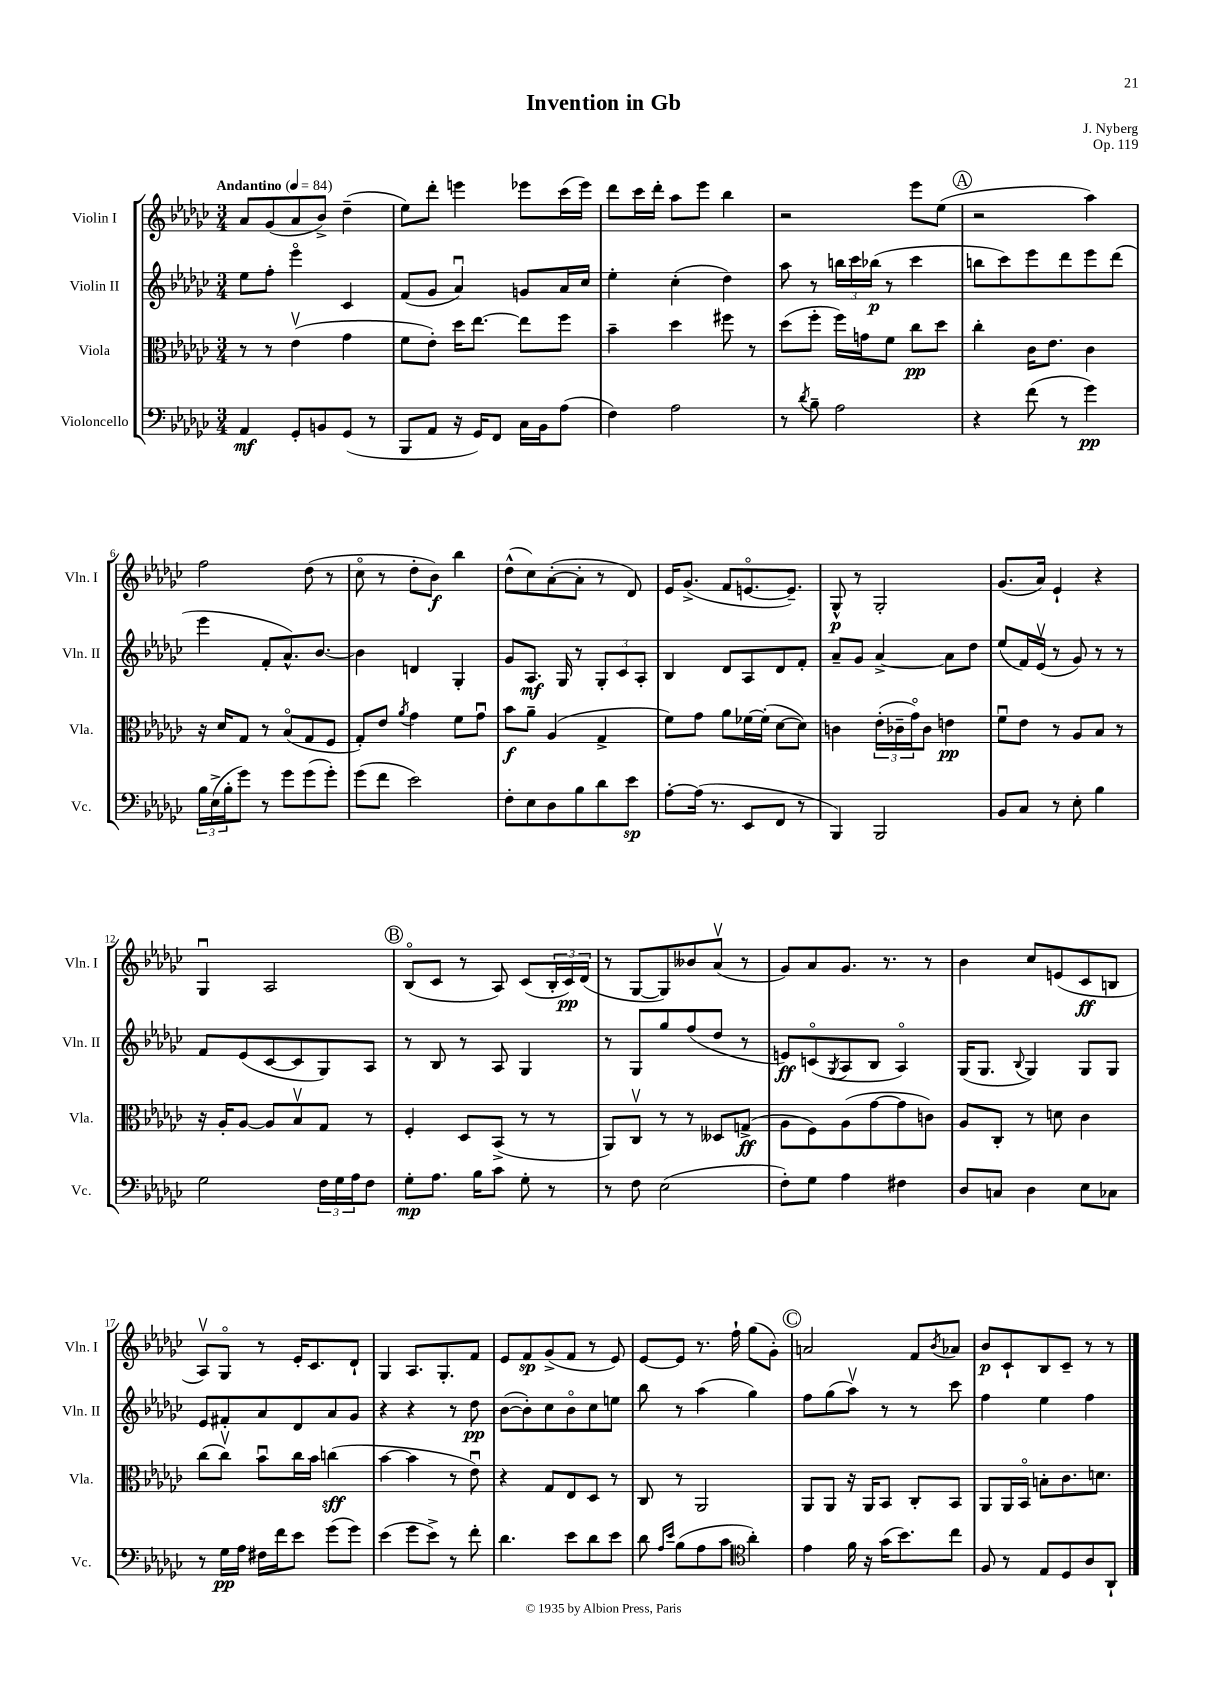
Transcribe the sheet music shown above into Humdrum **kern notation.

**kern	**kern	**kern	**kern
*staff4	*staff3	*staff2	*staff1
*clefF4	*clefC3	*clefG2	*clefG2
*k[b-e-a-d-g-c-]	*k[b-e-a-d-g-c-]	*k[b-e-a-d-g-c-]	*k[b-e-a-d-g-c-]
*M3/4	*M3/4	*M3/4	*M3/4
*MM84	*MM84	*MM84	*MM84
4AA-/	8r	8ee-\L	8a-/L
.	8r	8ff'\J	(8g-/
8GG-'/L	(4e-v\	4eee-o\	8a-/
8BB/	.	.	8b-^/J)
(8GG-/J	4g-\	4c-/	(4dd-~\
8r	.	.	.
=	=	=	=
8BBB-/L	8f\L	(8f/L	8ee-\L)
8AA-/J	8e-'\J)	8g-/J	8ddd-'\J
16r	16dd-\LK	4a-u/)	4eee\
16GG-/LK)	[8.ee-\J	.	.
8FF/J	.	.	.
16C-\LL	8ee-\]L	8g/L	8eee-\L
16BB-\J	.	.	.
(8A-\J	8ff\J	16a-/L	(16ccc-\L
.	.	16cc-/JJ	16eee-\JJ)
=	=	=	=
4F\)	4b-~\	4ee-'\	8ddd-\L
.	.	.	16ccc-\L
.	.	.	16ddd-'\JJ
2A-\	4dd-\	(4cc-'\	8aa-\L
.	.	.	8eee-\J
.	8ff#\	4dd-\)	4bb-\
.	8r	.	.
=	=	=	=
8r	(8dd-\L	8aa-\	2r
8qd-/	.	.	.
8B-~\	8ff'\J	8r	.
2A-\	16ff\LL)	24bb\LL	.
.	.	24ccc-\	.
.	16g\J	.	.
.	.	(24bb-\JJ	.
.	8f\J	8r	.
.	8cc-\L	4ccc-\	8eee-\L
.	8dd-\J	.	(8ee-\J
=	=	=	=
4r	4cc-'\	8bb\L	2r
.	.	8ccc-\)	.
(8f\	16c-\LK	8eee-\	.
.	8.e-\J	.	.
8r	.	8ddd-\	.
4g-\)	4c-\	8eee-\	4aa-\)
.	.	(8ddd-\J	.
=	=	=	=
24B-\LL	16r	4eee-\	2ff\
(24E-^\	.	.	.
.	16d-/LK	.	.
24B-'\J	.	.	.
8g-\J)	8G-/J	.	.
8r	8r	8f'/L	.
8g-\L	(8B-o/L	8.a-^^/)	.
(8g-\	8G-/	.	(8dd-\
.	.	[8.b-/J	.
8g-'\J)	8F/J	.	8r
=	=	=	=
(8g-\L	8G-'/L)	4b-\]	8cc-o\
8f\J	8e-/J	.	8r
.	8qa-/	.	.
2e-\)	4g-\	4d/	8dd-'\L
.	.	.	8b-\J)
.	8f\L	4G-'/	4bb-\
.	8g-u\J	.	.
=	=	=	=
8F'\L	8b-\L	8g-/L	(8dd-^^\L
8E-\	8a-~\J	8.A-/J	8cc-\)
8D-\	(4A-/	.	([8a-'\
.	.	16G-/	.
8B-\	.	8r	8a-'\]J
8d-\	4G-^/	12G-'/L	8r
.	.	12c-/	.
8e-\J	.	.	8d-/)
.	.	12A-'/J	.
=	=	=	=
[8A-'\L	8f\L)	4B-/	16e-/LK
.	.	.	(8.g-^/J
(16A-\]Jk	8g-\J	.	.
8.r	.	.	.
.	8a-\L	8d-/L	8f/L
8EE-/L	[16f-\L	8A-/	[8.eo/
.	(16f-'\]JJ	.	.
8FF/J	[8d-\L	8d-/	.
.	.	.	8.e~/]J)
8r	8d-\]J)	8f'/J	.
=	=	=	=
4BBB-/)	4c\	8a-~/L	8G-^^/
.	.	8g-/J	8r
2BBB-/	(24e-'\LL	[4a-^/	2G-'/
.	24c-~\	.	.
.	24g-o\J)	.	.
.	8c-\J	.	.
.	4e\	8a-\]L	.
.	.	8dd-\J	.
=	=	=	=
8BB-/L	8fu\L	(8ee-/L	(8.g-/L
8C-/J	8e-\J	16f/L)	.
.	.	(16e-v/JJ	16a-/Jk)
8r	8r	8r	4e-`/
8E-'\	8A-/L	8g-/)	.
4B-\	8B-/J	8r	4r
.	8r	8r	.
=	=	=	=
2G-\	16r	8f/L	4G-u/
.	16A-'/LK	.	.
.	[8A-/J	(8e-/	.
.	8A-/]L	[8c-/	2A-/
.	8B-v/	8c-/]	.
24F\LL	8G-/J	8G-/)	.
24G-\	.	.	.
24A-\J	.	.	.
8F\J	8r	8A-/J	.
=	=	=	=
8G-'\L	4F'/	8r	(8B-o/L
8.A-\J	.	8B-/	8c-/J
.	8D-/L	8r	8r
16B-\LK	.	.	.
8c-\J	(8BB-^/J	8A-/	8A-/)
8G-'\	8r	4G-/	(8c-/L
8r	8r	.	24B-'/L
.	.	.	24c-/)
.	.	.	(24d-/JJ
=	=	=	=
8r	8AA-/L)	8r	8r
8F\	8C-v/J	8G-/L	[8G-/L
(2E-\	8r	8gg-/	8G-/])
.	8r	(8ff/	8b--/
.	8D--/L	8dd-/J	(8a-v/J
.	(8G^/J	8r	8r
=	=	=	=
8F'\L)	8A-\L	8e/L)	8g-/L)
8G-\J	8F\)	(8co/	8a-/
.	.	8qG-/	.
4A-\	(8A-\	8A-/	8.g-/J
.	[8g-\	8B-/J	.
.	.	.	8.r
4F#\	8g-\]	4A-o/)	.
.	8c\J)	.	8r
=	=	=	=
8D-/L	8A-/L	(16G-/LK	4b-\
.	.	8.G-/J	.
8C/J	8C-'/J	.	.
.	.	8qqB-/	.
4D-\	8r	4G-/)	8cc-/L
.	8d\	.	(8e/
8E-\L	4c-\	8G-/L	8c-/
8C-\J	.	8G-/J	8B/J
=	=	=	=
8r	(8cc-\L	8e-/L	8A-v/L)
16G-\LL	8cc-v\J)	8f#'/	8G-o/J
16A-\JJ	.	.	.
16F#\LL	8b-u\L	8a-/	8r
16f\J	.	.	.
8e-\J	16cc-\L	8d-/	16e-'/LK
.	16b-\JJ	.	8.c-/
(8g-\L	(4cc\	8a-/	.
8g-\J)	.	8g-/J	8d-`/J
=	=	=	=
(4e-\	[4b-\	4r	4G-/
8g-\L	4b-\]	4r	8.A-/L
8e-^\J)	.	.	.
.	.	.	8.G-'/
8r	8r	8r	.
8f'\	8e-u\)	8dd-\	8f/J
=	=	=	=
4.d-\	4r	([8b-\L	8e-/L
.	.	8b-'\])	8f/
.	8G-/L	8cc-\	(8g-^/
8e-\L	8E-/	8b-o\	8f/J
8d-\	8D-/J	8cc-\	8r
8e-\J	8r	8ee\J	8e-/)
=	=	=	=
8d-\	8C-/	8bb-\	[8e-/L
16qqA-/LL	.	.	.
16qqe-/JJ	.	.	.
(8B-\L	8r	8r	8e-/]J
8A-\	2AA-/	(4aa-\	8.r
8c-\J	.	.	.
.	.	.	16ff`\
*clefC4	*	*	*
4a-'\)	.	4gg-\)	(8gg-\L
.	.	.	8g-'\J)
=	=	=	=
4e-\	8AA-/L	8ff\L	2a/
.	8AA-/J	(8gg-\	.
16f\	16r	8aa-v\J)	.
16r	16AA-/LK	.	.
(16g-\LK	8BB-/J	8r	.
8.b-\)	.	.	.
.	8C-'/L	8r	8f/L
.	.	.	8qb-/
8cc-\J	8BB-/J	8ccc-\	8a-/J
=	=	=	=
8F/	8AA-/L	4ff\	8b-/L
8r	16AA-/L	.	8c-`/
.	16BB-o/JJ	.	.
8E-/L	8B'\L	4ee-\	8B-/
8D-/	8.c-\	.	8c-~/J
8A-/	.	4ff\	8r
.	8.d\J	.	.
8AA-`/J	.	.	8r
==	==	==	==
*-	*-	*-	*-
